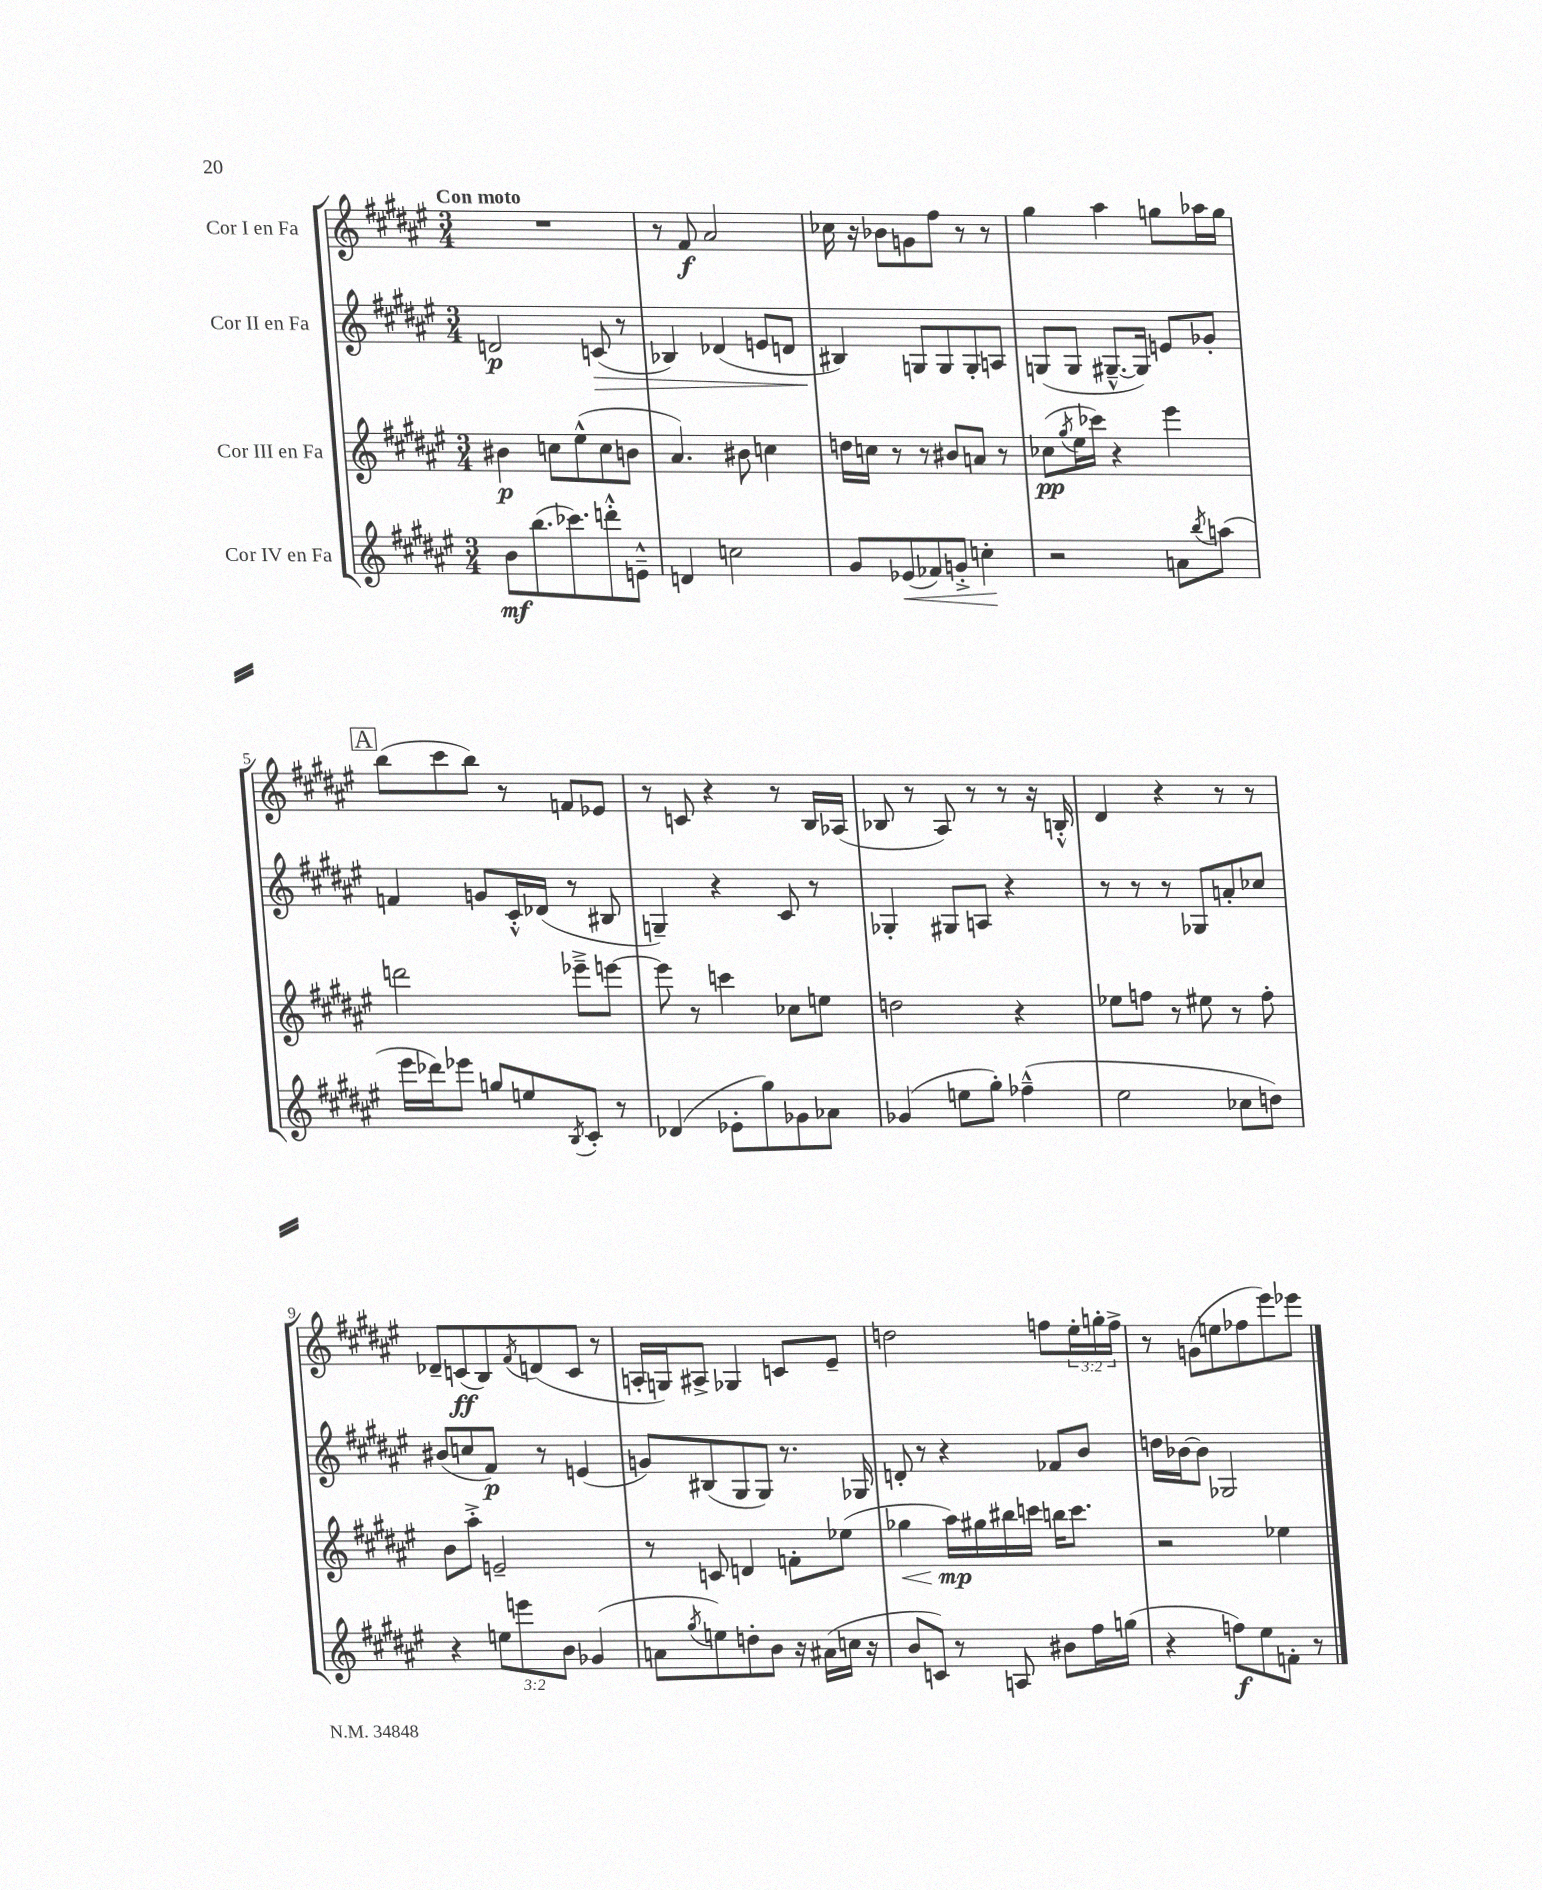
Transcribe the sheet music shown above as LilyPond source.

<<
\new StaffGroup <<
\new Staff = "s0" \with { instrumentName = "Cor I en Fa" } {
    \clef treble \key fis \major \numericTimeSignature \time 3/4 \override Staff.TupletNumber.text = #tuplet-number::calc-fraction-text \tempo "Con moto"
    R2. |
    r8 fis'8\f ais'2 |
    ces''16 r16 bes'8 g'8 fis''8 r8 r8 |
    gis''4 ais''4 g''8 aes''16 g''16 |
    \mark \markup { \box "A" } b''8( cis'''8 b''8) r8 f'8 ees'8 |
    r8 c'8 r4 r8 b16 aes16( |
    bes8 r8 ais8) r8 r8 r16 b16-.-^ |
    dis'4 r4 r8 r8 |
    des'8-- c'8\ff( b8) \acciaccatura { fis'8 } d'8( c'8 r8 |
    a16-. g16) ais8-> ges4 c'8 eis'8-- |
    d''2 f''8 \tuplet 3/2 { eis''16-. g''16-. f''16-> } |
    r8 g'8( e''8 fes''8 eis'''8) ees'''8 \bar "|." |
}
\new Staff = "s1" \with { instrumentName = "Cor II en Fa" } {
    \clef treble \key fis \major \numericTimeSignature \time 3/4
    d'2\p c'8\>( r8 |
    bes4) des'4( e'8 d'8 |
    bis4\!) g8 g8 g8-. a8 |
    g8( g8 gis8.~---^ gis16) e'8 ges'8-. |
    \mark \markup { \box "A" } f'4 g'8 cis'16-.-^ des'16( r8 bis8 |
    g4--) r4 cis'8 r8 |
    ges4-. gis8 a8 r4 |
    r8 r8 r8 ges8 a'8-. ces''8 |
    bis'8( c''8 fis'8\p) r8 e'4( |
    g'8) bis8( gis8 gis8) r8. ges16 |
    d'8-. r8 r4 fes'8 b'8 |
    d''16 bes'16~ bes'8 ges2 \bar "|." |
}
\new Staff = "s2" \with { instrumentName = "Cor III en Fa" } {
    \clef treble \key fis \major \numericTimeSignature \time 3/4
    bis'4\p c''8 eis''8-^( c''8 b'8 |
    ais'4.) bis'8 c''4 |
    d''16 c''16 r8 r8 bis'8 a'8 r8 |
    ces''8\pp( \acciaccatura { gis''8 } eis''16 ces'''16) r4 eis'''4 |
    \mark \markup { \box "A" } d'''2 ees'''8---> e'''8~ |
    e'''8 r8 c'''4 ces''8 e''8 |
    d''2 r4 |
    ees''8 f''8 r8 eis''8 r8 f''8-. |
    b'8 ais''8-.-> e'2-- |
    r8 c'8 d'4 f'8-. ees''8( |
    ges''4\< ais''16\mp\!) gis''16 bis''16 c'''16 b''16 c'''8. |
    r2 ees''4 \bar "|." |
}
\new Staff = "s3" \with { instrumentName = "Cor IV en Fa" } {
    \clef treble \key fis \major \numericTimeSignature \time 3/4 \override Staff.TupletNumber.text = #tuplet-number::calc-fraction-text
    b'8\mf b''8.( ces'''8.) d'''8-.-^ e'8---^ |
    d'4 c''2 |
    gis'8 ees'8\<( fes'8) g'8-.-> c''4-.\! |
    r2 a'8 \acciaccatura { b''8 } a''8( |
    \mark \markup { \box "A" } eis'''16 des'''16) ees'''8 g''8 e''8 \acciaccatura { b8 } cis'8-. r8 |
    des'4( ees'8-. gis''8) ges'8 aes'8 |
    ges'4( e''8 gis''8-.) fes''4---^( |
    eis''2 ces''8 d''8) |
    r4 \tuplet 3/2 { e''8 e'''8 b'8 } ges'4( |
    a'8 \acciaccatura { gis''8 } e''8) d''8-. b'8 r16 ais'16( c''16 r16 |
    b'8 c'8) r8 a8 bis'8 fis''16 g''16( |
    r4 f''8\f) eis''8 f'8-. r8 \bar "|." |
}
>>
>>
